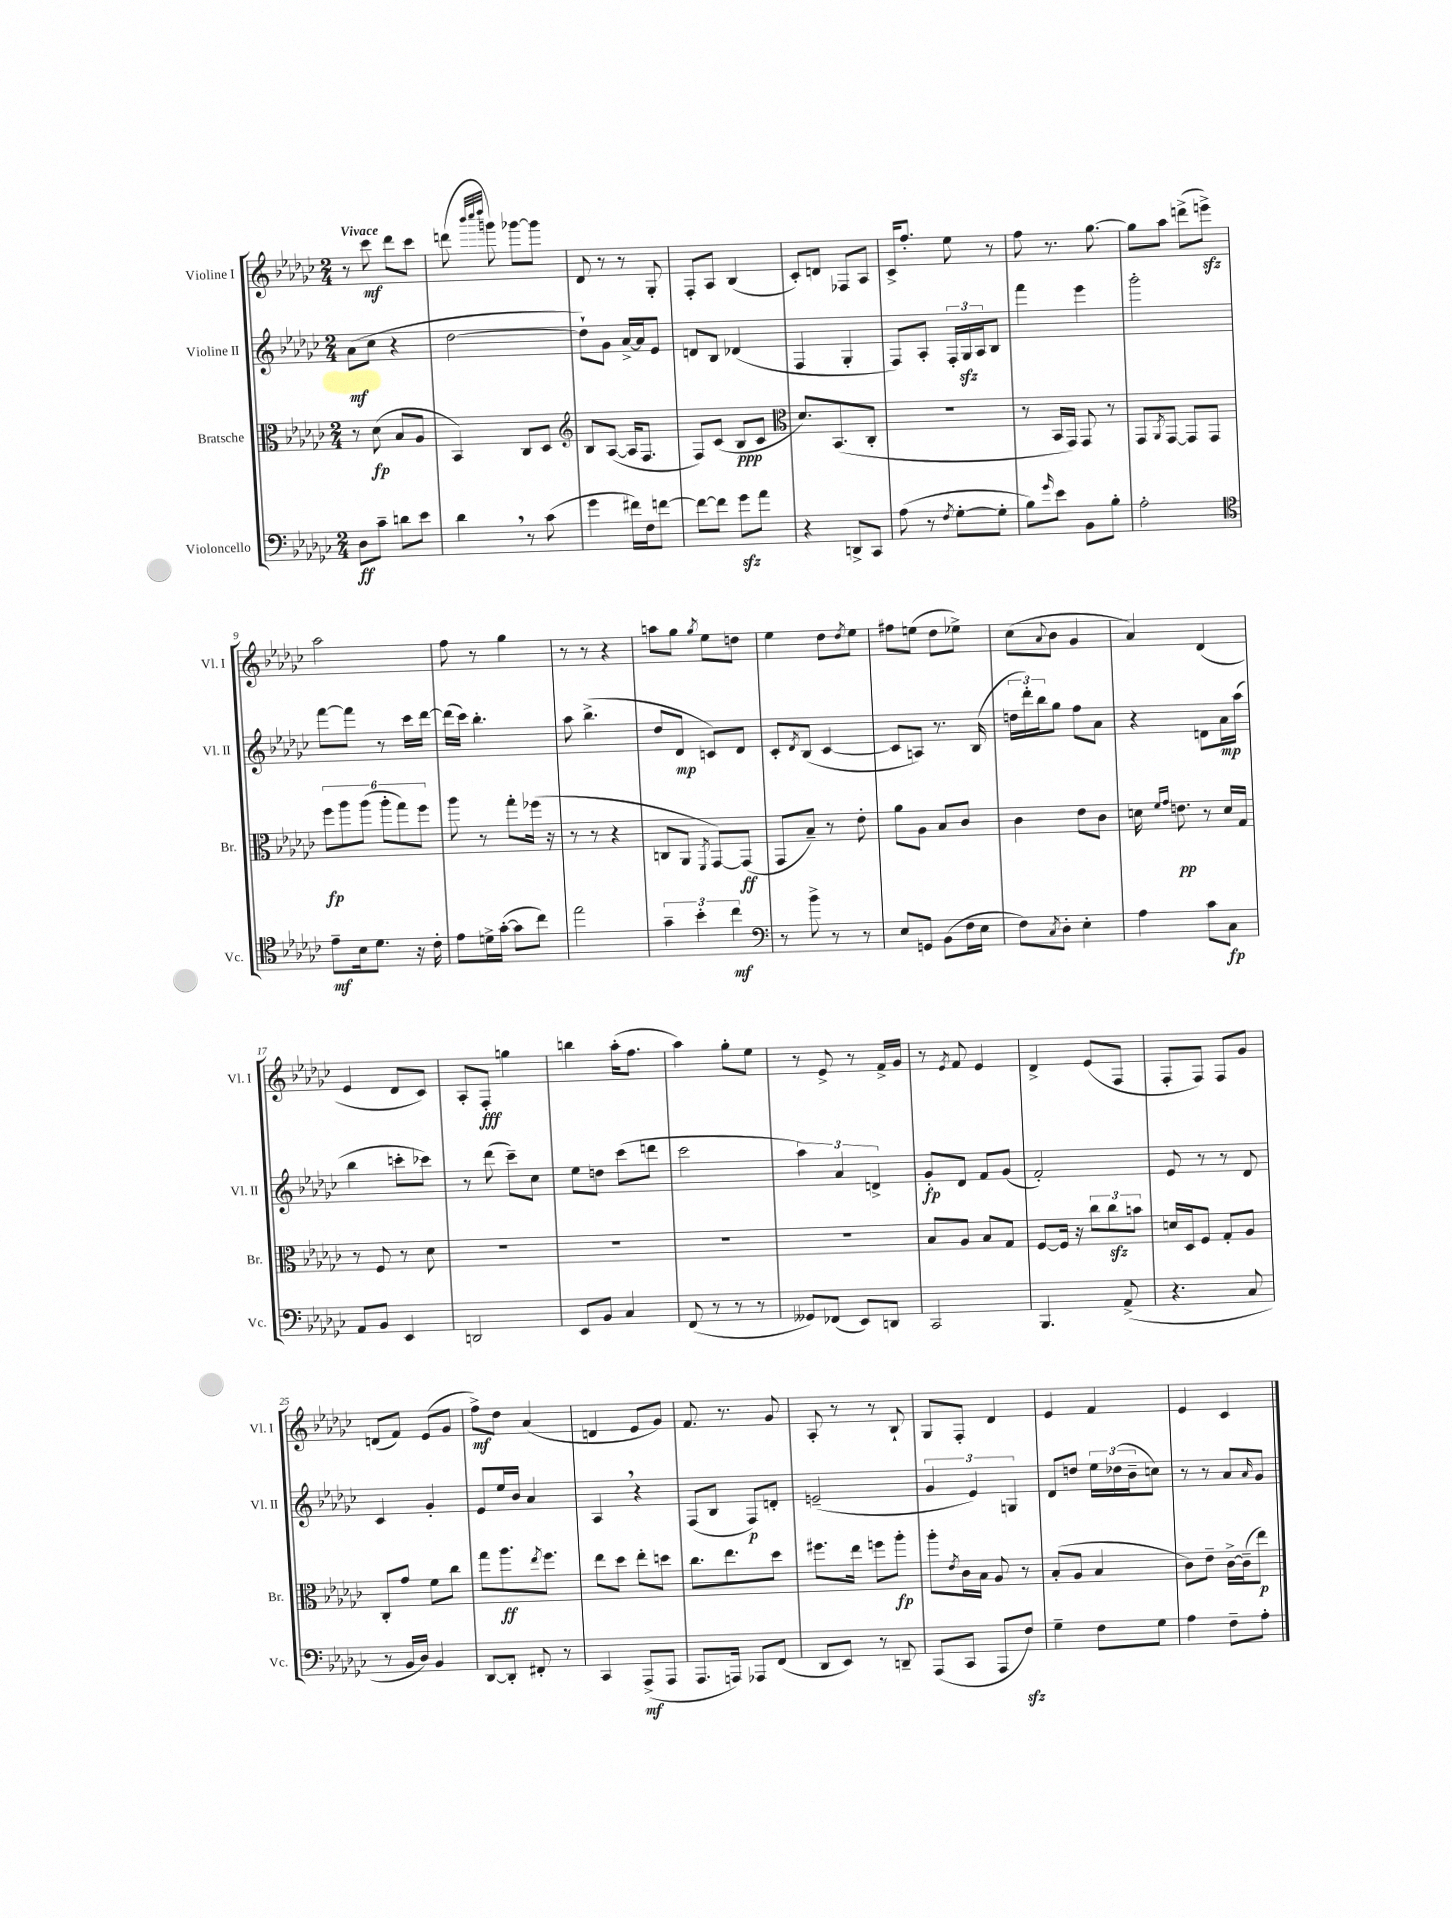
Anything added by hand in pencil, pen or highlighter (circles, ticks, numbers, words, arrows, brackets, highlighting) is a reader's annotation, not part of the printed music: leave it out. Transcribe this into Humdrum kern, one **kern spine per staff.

**kern	**dynam	**kern	**dynam	**kern	**dynam	**kern	**dynam
*part4	*part4	*part3	*part3	*part2	*part2	*part1	*part1
*staff4	*staff4	*staff3	*staff3	*staff2	*staff2	*staff1	*staff1
*I"Violoncello	*	*I"Bratsche	*	*I"Violine II	*	*I"Violine I	*
*I'Vc.	*	*I'Br.	*	*I'Vl. II	*	*I'Vl. I	*
*clefF4	*	*clefC3	*	*clefG2	*	*clefG2	*
*k[b-e-a-d-g-c-]	*	*k[b-e-a-d-g-c-]	*	*k[b-e-a-d-g-c-]	*	*k[b-e-a-d-g-c-]	*
*M2/4	*	*M2/4	*	*M2/4	*	*M2/4	*
=1	=1	=1	=1	=1	=1	=1	=1
!	!	!	!	!	!	!LO:TX:a:B:t=Vivace	!
8D-\L	ff	8r	.	(8a-\L	mf	8r	.
8c-~\J	.	(8d-\	fp	8cc-\J	.	8ccc-\	mf
8dn\L	.	8B-/L	.	4r	.	8ddd-\L	.
8e-\J	.	8A-/J	.	.	.	8ccc-\J	.
=2	=2	=2	=2	=2	=2	=2	=2
4d-,\	.	4BB-/)	.	[2dd-\	.	(8dddn\	.
.	.	.	.	.	.	32qqbbb-/LLL	.
.	.	.	.	.	.	32qqcccc-/	.
.	.	.	.	.	.	32qqdddd-/JJJ	.
.	.	.	.	.	.	8gggn\)	.
8r	.	8C-/L	.	.	.	[8ggg-X\L	.
(8c-\	.	8D-/J	.	.	.	8ggg-\J]	.
=3	=3	=3	=3	=3	=3	=3	=3
*	*	*clefG2	*	*	*	*	*
4g-\	.	8B-/L	.	8dd-`\L])	.	8d-/	.
.	.	([8A-/J	.	8g-\J	.	8r	.
16f#X\LL)	.	16A-/KL]	.	[16a-^/LL	.	8r	.
16F\J	.	8.F/J	.	16a-/J]	.	.	.
[8fn\J	.	.	.	8e-/J	.	8G-'/	.
=4	=4	=4	=4	=4	=4	=4	=4
8f\L_	.	8F/L)	.	8dn/L	.	8F'/L	.
8f\J]	.	(8c-/J	.	8B-/J	.	8A-/J	.
8g-zz\L	.	8B-/L	ppp	(4d-X/	.	(4B-/	.
8a-\J	.	8c-/J	.	.	.	.	.
=5	=5	=5	=5	=5	=5	=5	=5
*	*	*clefC3	*	*	*	*	*
4r	.	8.d-/L)	.	4F/	.	8c-'/L)	.
.	.	.	.	.	.	8dn/J	.
.	.	(8.BB-/	.	.	.	.	.
8DDn^/L	.	.	.	4G-'/	.	8F-X/L	.
8CC-/J	.	8C-'/J	.	.	.	8A-/J	.
=6	=6	=6	=6	=6	=6	=6	=6
(8A-\	.	2r	.	8F/L)	.	16c-^/KL	.
.	.	.	.	.	.	8.ff'/J	.
8r	.	.	.	8A-'/J	.	.	.
8qF/	.	.	.	.	.	.	.
[8G-'\L	.	.	.	24F'/LL	.	8ee-\	.
.	.	.	.	24G-zz/	.	.	.
.	.	.	.	24A-/J	.	.	.
8G-'\J]	.	.	.	8B-/J	.	8r	.
=7	=7	=7	=7	=7	=7	=7	=7
8B-\L)	.	8r	.	4fff\	.	8ff\	.
16qqg-/	.	.	.	.	.	.	.
8e-\J	.	16BB-/LL	.	.	.	8.r	.
.	.	16GG-/JJ)	.	.	.	.	.
8BB-\L	.	8GG-/	.	4eee-\	.	.	.
.	.	.	.	.	.	[8.gg-\	.
8B-'\J	.	8r	.	.	.	.	.
=8	=8	=8	=8	=8	=8	=8	=8
2A-'\	.	8GG-/L	.	2ggg-'\	.	8gg-\L]	.
.	.	8qAA-/	.	.	.	.	.
.	.	[8GG-/J	.	.	.	8aa-\J	.
.	.	8GG-/L]	.	.	.	(8dddn^\L	.
.	.	8GG-/J	.	.	.	8eeenzz^\J)	.
!!LO:LB:g=z
=9	=9	=9	=9	=9	=9	=9	=9
*clefC4	*	*	*	*	*	*	*
8e-~\L	mf	12ff\L	fp	[8fff\L	.	2aa-\	.
.	.	12aa-\	.	.	.	.	.
16B-\k	.	.	.	8fff\J]	.	.	.
.	.	(12aa-\J	.	.	.	.	.
8.d-\J	.	.	.	.	.	.	.
.	.	12aa-'\L	.	8r	.	.	.
.	.	12gg-\)	.	.	.	.	.
16r	.	.	.	16ccc-\LL	.	.	.
.	.	12ff\J	.	.	.	.	.
16c-'\	.	.	.	[16ddd-\JJ	.	.	.
=10	=10	=10	=10	=10	=10	=10	=10
8e-\L	.	8aa-\	.	(16ddd-\LL]	.	8ff\	.
.	.	.	.	16ccc-\JJ)	.	.	.
16dn^\L	.	8r	.	4.bb-'\	.	8r	.
([16g-'\JJ	.	.	.	.	.	.	.
8g-\L]	.	8gg-'\L	.	.	.	4gg-\	.
8cc-\J)	.	(16ff-X\Jk	.	.	.	.	.
.	.	16r	.	.	.	.	.
=11	=11	=11	=11	=11	=11	=11	=11
2ee-\	.	8r	.	8aa-\	.	8r	.
.	.	8r	.	(4.bb-^\	.	8r	.
.	.	4r	.	.	.	4r	.
=12	=12	=12	=12	=12	=12	=12	=12
6g-~\	.	8Cn/L	.	8dd-/L	.	8aan\L	.
.	.	8AA-/J	.	8d-/J	mp	8gg-\J	.
6b-'\	.	.	.	.	.	.	.
.	.	8qFF/	.	.	.	8qgg-/	.
.	.	[8GG-/L)	.	8cn/L)	.	8ee-\L	.
6cc-\	mf	.	.	.	.	.	.
.	.	(8GG-/J]	ff	8d-/J	.	8ddn\J	.
=13	=13	=13	=13	=13	=13	=13	=13
*clefF4	*	*	*	*	*	*	*
8r	.	8GG-/L	.	8c-'/L	.	4ee-\	.
.	.	.	.	8qd-/	.	.	.
8b-^\	.	8B-~/J)	.	(8B-/J	.	.	.
8r	.	8r	.	[4c-/	.	8dd-\L	.
.	.	.	.	.	.	8qdd-/	.
8r	.	8e-'\	.	.	.	8ee-\J	.
=14	=14	=14	=14	=14	=14	=14	=14
8E-/L	.	8a-\L	.	8c-/L]	.	8ff#X\L	.
8GGn/J	.	8A-\J	.	8An/J)	.	(8een\J	.
(8BB-\L	.	8B-/L	.	8.r	.	8dd-\L	.
16F\L	.	8c-/J	.	.	.	8ee-X^\J)	.
16E-\JJ	.	.	.	(16B-/	.	.	.
=15	=15	=15	=15	=15	=15	=15	=15
8F\L)	.	4c-\	.	24ddn\LL	.	(8cc-\L	.
.	.	.	.	24ddd-'\)	.	.	.
.	.	.	.	24bb-\J	.	.	.
8qC-/	.	.	.	.	.	8qqa-/	.
8D-'\J	.	.	.	8gg-\J	.	8b-\J	.
4E-'\	.	8e-\L	.	8ff\L	.	4g-/	.
.	.	8c-\J	.	8a-\J	.	.	.
=16	=16	=16	=16	=16	=16	=16	=16
4A-\	.	16dn\	.	4r	.	4a-/)	.
.	.	16qqf/LL	.	.	.	.	.
.	.	16qqg-/JJ	.	.	.	.	.
.	.	8.en\	pp	.	.	.	.
8c-\L	.	8r	.	8dn\L	.	(4d-/	.
8C-\J	fp	16d/LL	.	16a-\L	mp	.	.
.	.	16G-/JJ	.	(16aa-\JJ	.	.	.
!!LO:LB:g=z
=17	=17	=17	=17	=17	=17	=17	=17
8AA-/L	.	8r	.	4bb-\	.	4e-/	.
8BB-/J	.	8F/	.	.	.	.	.
4EE-/	.	8r	.	8cccn'\L	.	8d-/L	.
.	.	8d-\	.	8ccc-X\J)	.	8c-/J)	.
=18	=18	=18	=18	=18	=18	=18	=18
2DDn/	.	2r	.	8r	.	8A-'/L	.
.	.	.	.	(8ddd-\	.	8F'/J	fff
.	.	.	.	8ccc-~\L)	.	4ggn\	.
.	.	.	.	8cc-\J	.	.	.
=19	=19	=19	=19	=19	=19	=19	=19
8EE-/L	.	2r	.	8ee-\L	.	4bbn\	.
8BB-/J	.	.	.	8ddn\J	.	.	.
4C-/	.	.	.	(8ccc-\L	.	(16aa-'\KL	.
.	.	.	.	.	.	8.ff\J	.
.	.	.	.	8dddn\J	.	.	.
=20	=20	=20	=20	=20	=20	=20	=20
(8FF/	.	2r	.	2ccc-\	.	4aa-\)	.
8r	.	.	.	.	.	.	.
8r	.	.	.	.	.	8gg-'\L	.
8r	.	.	.	.	.	8ee-\J	.
=21	=21	=21	=21	=21	=21	=21	=21
8GG--X/L)	.	2r	.	6aa-\)	.	8r	.
(8FF-X/J	.	.	.	.	.	8e-^/	.
.	.	.	.	6a-/	.	.	.
8EE-/L)	.	.	.	.	.	8r	.
.	.	.	.	6dn^/	.	.	.
8DDn/J	.	.	.	.	.	16f^/LL	.
.	.	.	.	.	.	16g-/JJ	.
=22	=22	=22	=22	=22	=22	=22	=22
2CC-/	.	8B-/L	.	8g-'/L	fp	8r	.
.	.	.	.	.	.	8qe-/	.
.	.	8A-/J	.	8d-/J	.	8f/	.
.	.	8B-/L	.	8f/L	.	4e-/	.
.	.	8G-/J	.	(8g-/J	.	.	.
=23	=23	=23	=23	=23	=23	=23	=23
4.BBB-/	.	[8F/L	.	2f'/)	.	4d-^/	.
.	.	16F/Jk]	.	.	.	.	.
.	.	16r	.	.	.	.	.
.	.	12cc-\L	.	.	.	(8e-/L	.
.	.	12cc-zz\	.	.	.	.	.
(8AA-^/	.	.	.	.	.	8F/J	.
.	.	12bn\J	.	.	.	.	.
=24	=24	=24	=24	=24	=24	=24	=24
4.r	.	16dn/LL	.	8e-/	.	8F'/L	.
.	.	16D-/J	.	.	.	.	.
.	.	8F/J	.	8r	.	8F/J)	.
.	.	8G-'/L	.	8r	.	8F/L	.
8C-/	.	8A-/J	.	8d-/	.	8g-/J	.
!!LO:LB:g=z
=25	=25	=25	=25	=25	=25	=25	=25
8r	.	8C-'/L	.	4c-/	.	(8dn/L	.
16BB-/LL	.	8g-/J	.	.	.	8f/J)	.
16D-/JJ)	.	.	.	.	.	.	.
4BB-/	.	8f\L	.	4g-'/	.	(8e-/L	.
.	.	8cc-\J	.	.	.	8g-/J	.
=26	=26	=26	=26	=26	=26	=26	=26
[8DD-/L	.	8gg-\L	.	8e-/L	.	8ff^\L)	mf
8DD-'/J]	.	8.aa-\	ff	16ee-/L	.	8dd-\J	.
.	.	.	.	16b-/JJ	.	.	.
8FF#X'/	.	.	.	4a-/	.	(4a-/	.
.	.	8qee-/	.	.	.	.	.
.	.	8.ff\J	.	.	.	.	.
8r	.	.	.	.	.	.	.
=27	=27	=27	=27	=27	=27	=27	=27
4CC-/	.	8ee-\L	.	4A-,/	.	4dn/	.
.	.	8dd-\J	.	.	.	.	.
(8AAA-^/L	mf	8ee-'\L	.	4r	.	8e-/L	.
8AAA-/J	.	8ddn\J	.	.	.	8g-/J)	.
=28	=28	=28	=28	=28	=28	=28	=28
8.AAA-/L	.	8.cc-\L	.	(8F/L	.	8.f/	.
.	.	.	.	8B-/J	.	.	.
16AAAn/Jk)	.	8.ee-\	.	.	.	8.r	.
8AAA-X/L	.	.	.	8F/L)	p	.	.
(8FF/J	.	8dd-\J	.	8dn'/J	.	8g-/	.
=29	=29	=29	=29	=29	=29	=29	=29
8DD-/L	.	8.ff#X\L	.	(2en~/	.	8A-'/	.
8EE-/J)	.	.	.	.	.	8r	.
.	.	16ee-\Jk	.	.	.	.	.
8r	.	8ffn\L	.	.	.	8r	.
8DDn~/	.	8aa-'\J	fp	.	.	8B-`/	.
=30	=30	=30	=30	=30	=30	=30	=30
(8AAA-/L	.	8aa-'\L	.	6g-/	.	8G-/L	.
.	.	8qe-/	.	.	.	.	.
8CC-/J	.	16c-\L	.	.	.	8F'/J	.
.	.	.	.	6e-/)	.	.	.
.	.	16B-\JJ	.	.	.	.	.
8AAA-/L	.	8A-/	.	.	.	4d-/	.
.	.	.	.	6Gn/	.	.	.
8Fzz/J)	.	8r	.	.	.	.	.
=31	=31	=31	=31	=31	=31	=31	=31
4G-~\	.	(8B-'/L	.	8d-/L	.	4e-/	.
.	.	8A-/J	.	8ddn/J	.	.	.
8F\L	.	4B-/	.	24ee-\LL	.	4f/	.
.	.	.	.	(24dd-X\	.	.	.
.	.	.	.	24b-~\J	.	.	.
8G-\J	.	.	.	8ccn\J)	.	.	.
=32	=32	=32	=32	=32	=32	=32	=32
4A-\	.	8c-\L)	.	8r	.	4e-/	.
.	.	8e-~\J	.	8r	.	.	.
8F~\L	.	[16c-^\LL	.	8a-/L	.	4c-/	.
.	.	(16c-~\J]	.	.	.	.	.
.	.	.	.	16qqa-/	.	.	.
8A-'\J	.	8ee-\J)	p	8g-/J	.	.	.
==	==	==	==	==	==	==	==
*-	*-	*-	*-	*-	*-	*-	*-
